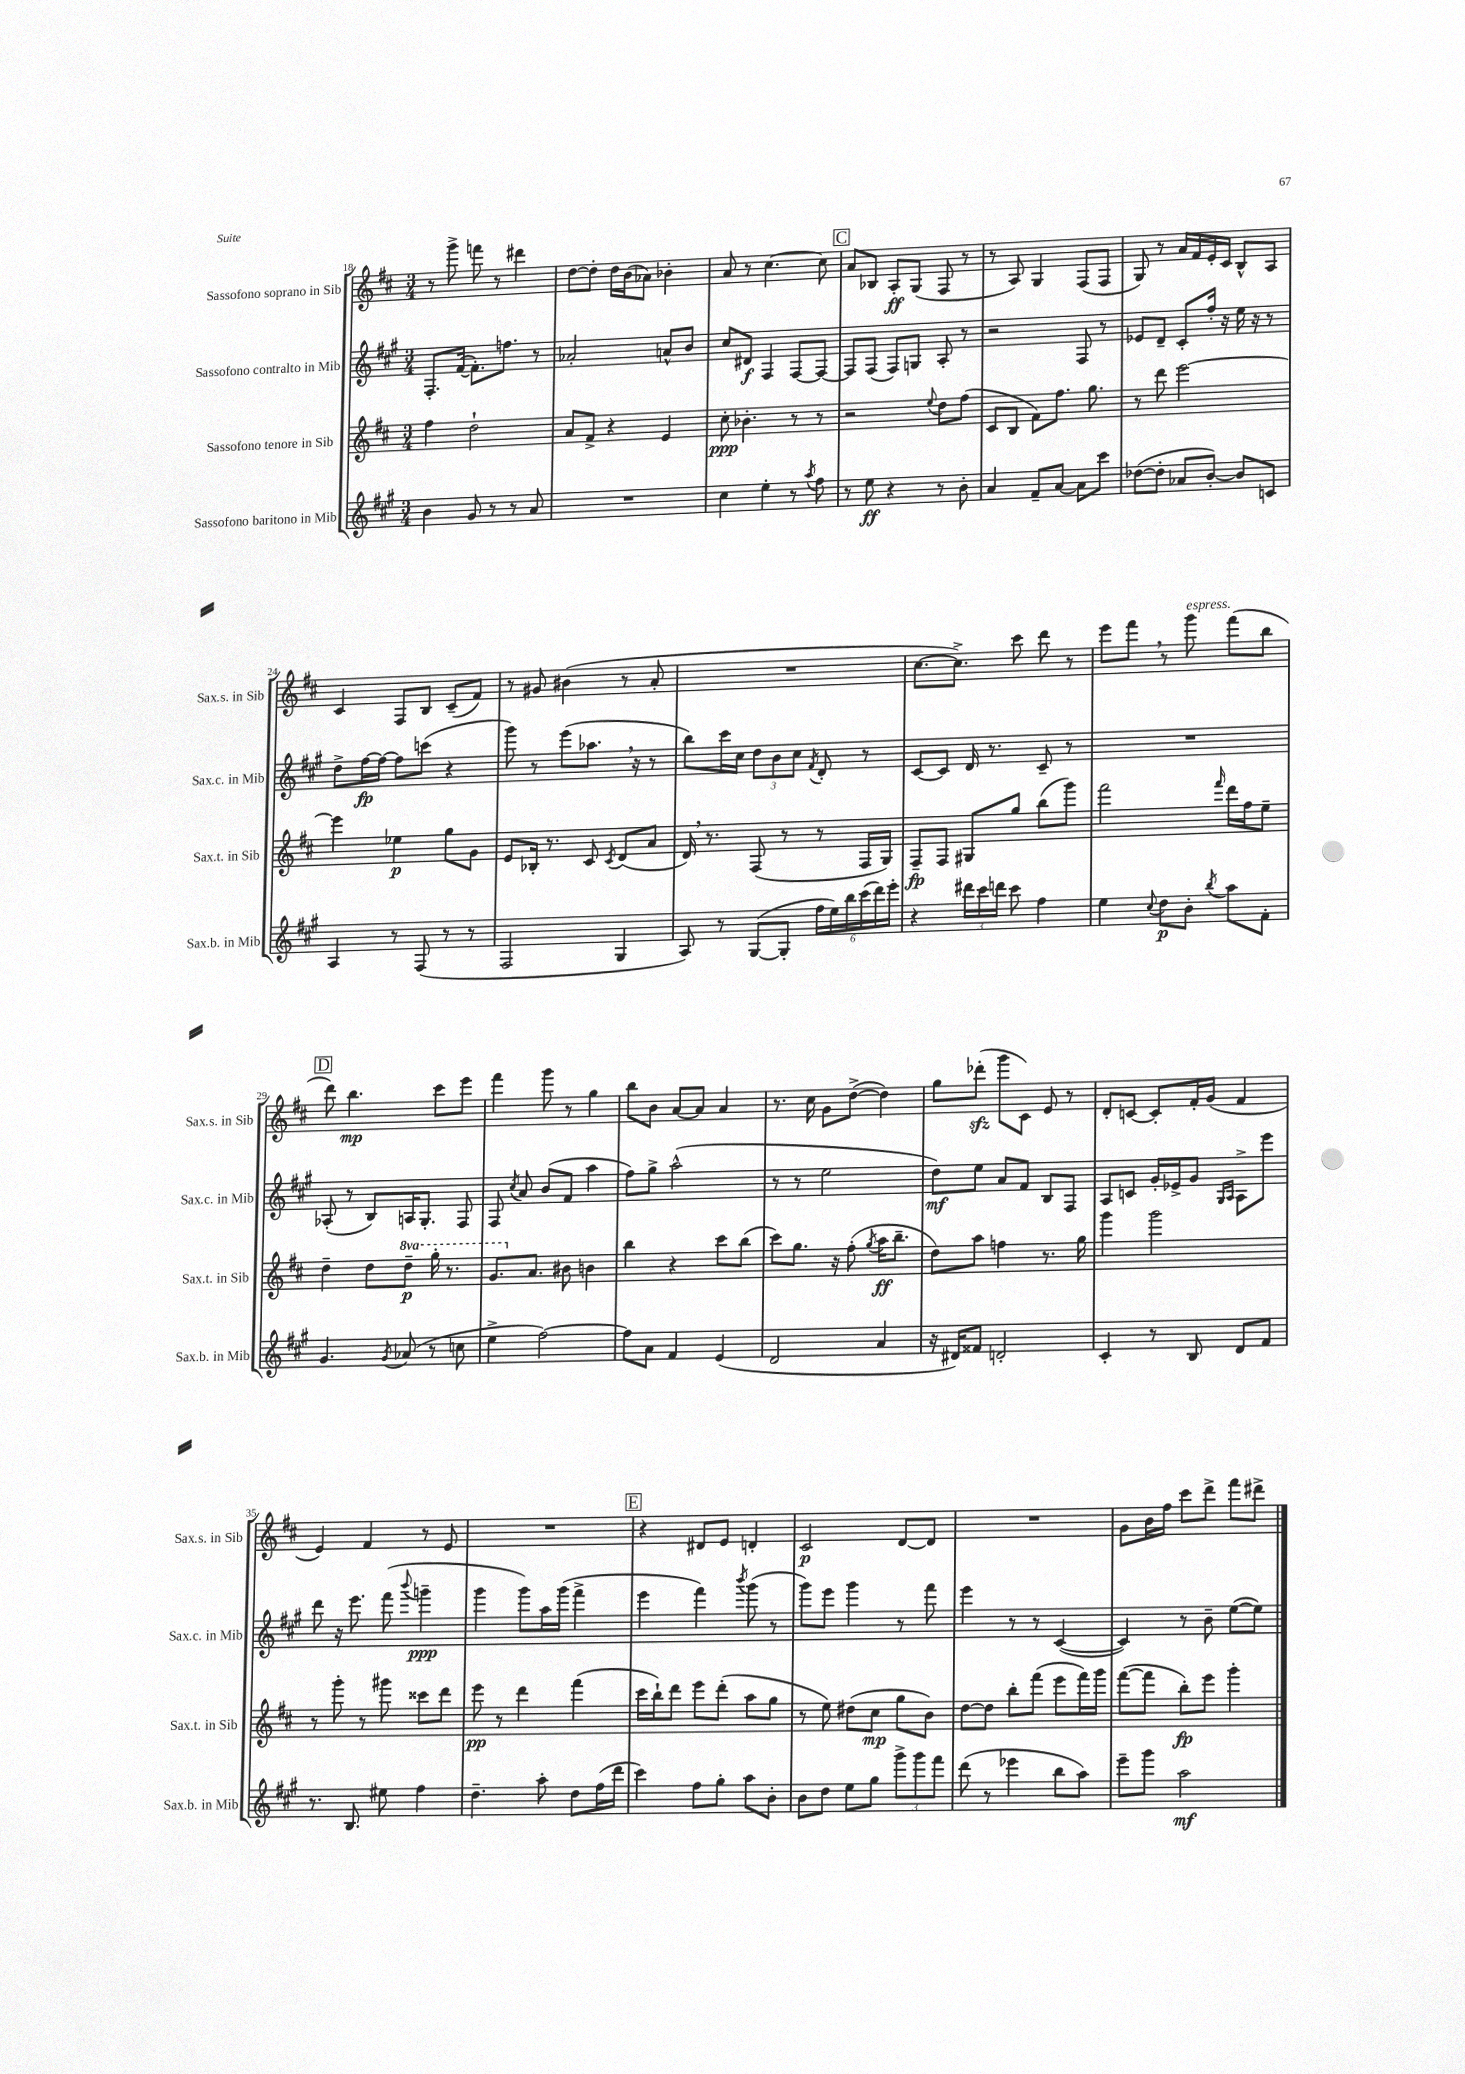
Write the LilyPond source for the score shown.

<<
\new StaffGroup <<
\new Staff = "s0" \with { instrumentName = "Sassofono soprano in Sib" shortInstrumentName = "Sax.s. in Sib" } {
    \clef treble \key d \major \numericTimeSignature \time 3/4
    \autoBeamOff r8 g'''8-> f'''8 r8 dis'''4 |
    d''8[~ d''8]-. d''16[ b'16( aes'8]) bes'4-. |
    a'8 r8 cis''4.~ cis''8 |
    \mark \markup { \box "C" } a'8[ bes8] a8[-.\ff g8]( fis8 r8 |
    r8 a8) g4 fis8[( fis8] |
    g8) r8 a'16[ fis'16 e'16-. cis'16] b8[-^ a8] |
    cis'4 fis8[ b8] cis'8[--( fis'8]) |
    r8 gis'8 bis'4( r8 a'8-. |
    R2. |
    cis''8.[~ cis''8.]->) cis'''8 d'''8 r8 |
    e'''8[ fis'''8] \breathe r8 g'''8^\markup { \italic "espress." } fis'''8[( b''8] |
    \mark \markup { \box "D" } d'''8) b''4.\mp cis'''8[ e'''8] |
    fis'''4 g'''8 r8 g''4 |
    b''8[ b'8] a'8[~ a'8] a'4 |
    r8. cis''16 g'8[ d''8]~->( d''4) |
    g''8[ des'''8]-.\sfz( g'''8[ cis'8]) e'8 r8 |
    d'8[-. c'8]~ c'8[-. fis'16-. g'16]( fis'4 |
    e'4) fis'4 r8 e'8 |
    R2. |
    \mark \markup { \box "E" } r4 dis'8[ e'8] d'4-. |
    cis'2\p d'8[~ d'8] |
    R2. |
    g'8[ b'16 fis''16] cis'''8[ d'''8]-> fis'''8[ dis'''8]-> \bar "|." |
}
\new Staff = "s1" \with { instrumentName = "Sassofono contralto in Mib" shortInstrumentName = "Sax.c. in Mib" } {
    \clef treble \key a \major \numericTimeSignature \time 3/4
    \autoBeamOff fis8.[-. fis'16]~( fis'8.[-.) f''8.] r8 |
    aes'2-. a'8[-^ b'8] |
    cis''8[ dis'8]\f fis4 fis8[~ fis8]~ |
    \mark \markup { \box "C" } fis8[ fis8]( fis8[) g8] a8-. r8 |
    r2 fis8 r8 |
    ees'8[ d'8]-- cis'8[-. fis''16]-. r16 e''16 r16 r8 |
    d''8[-> fis''16~\fp fis''16]~ fis''8[ c'''8]( r4 |
    gis'''8) r8 e'''8[( aes''8.] \breathe r16 r8 |
    b''8[) cis'''16 cis''16] \tuplet 3/2 { d''8[ b'8 cis''8] } \acciaccatura { fis'8 } d'8-. r8 |
    cis'8[~ cis'8] d'16 r8. cis'8-- r8 |
    R2. |
    \mark \markup { \box "D" } aes8-.( r8 b8[) a16 gis8.]-. fis8 |
    fis8 \acciaccatura { cis''8 } a'8 b'8[( fis'8] a''4 |
    fis''8[) gis''8]-> a''2-^( |
    r8 r8 e''2 |
    d''8[\mf) e''8] a'8[ fis'8] b8[ fis8] |
    a8[ c'8] gis'16[-. ees'16-> gis'8] \grace { gis16[ a16] } a8[-> e'''8] |
    d'''8 r16 e'''8. fis'''8( \appoggiatura { b'''8 } g'''4--\ppp |
    gis'''4 gis'''8[) a''16 gis'''16]( fis'''4-> |
    \mark \markup { \box "E" } e'''4 fis'''4) \acciaccatura { b'''8 } gis'''8( r8 |
    gis'''8[) e'''8] gis'''4 r8 fis'''8 |
    e'''4 r8 r8 cis'4~( |
    cis'4) r8 b'8-- e''8[~( e''8]) \bar "|." |
}
\new Staff = "s2" \with { instrumentName = "Sassofono tenore in Sib" shortInstrumentName = "Sax.t. in Sib" } {
    \clef treble \key d \major \numericTimeSignature \time 3/4 \set Staff.ottavationMarkups = #ottavation-simple-ordinals
    \autoBeamOff fis''4 d''2-! |
    a'8[ fis'8]-> r4 e'4 |
    cis''8-.\ppp bes'4.-. r8 r8 |
    \mark \markup { \box "C" } r2 \appoggiatura { e''8 } d''8[ fis''8]( |
    cis'8[ b8] fis'8[) fis''8.] g''8. |
    r8 d'''8 e'''2~ |
    e'''4 ees''4\p g''8[ g'8] |
    e'8[ bes16]-. r8. cis'8 \acciaccatura { cis'8 } d'8[( a'8] |
    d'16) \breathe r8. fis8( r8 r8 fis16[ g16]) |
    fis8[--\fp fis8] gis8[ g''8] b''8[( g'''8]) |
    fis'''2 \grace { fis'''16 } d'''16[ fis''16 e''8]-- |
    \mark \markup { \box "D" } d''4-- d''8[ \ottava #1 d'''8]--\p g'''16-. r8. |
    g''8.[ \ottava #0 a'8.] bis'8 b'4 |
    b''4 r4 cis'''8[ b''8]( |
    cis'''8[) g''8.] r16 fis''8-.( \acciaccatura { g''8 } a''16[\ff b''8.]-- |
    d''8[) a''8] f''4 r8. g''16 |
    g'''4 g'''2 |
    r8 g'''8-. r8 gis'''8 cisis'''8[ d'''8] |
    e'''8\pp r8 d'''4 fis'''4( |
    \mark \markup { \box "E" } cis'''16[ b''16-!) d'''8] e'''8[ d'''8]-.( a''8[ g''8] |
    r8 e''8) dis''8[( cis''8]\mp g''8[ b'8]) |
    d''8[~ d''8] b''8[-. fis'''8]( e'''8[ fis'''16) g'''16] |
    fis'''8[~( fis'''8] b''8[-.\fp) e'''8] g'''4-. \bar "|." |
}
\new Staff = "s3" \with { instrumentName = "Sassofono baritono in Mib" shortInstrumentName = "Sax.b. in Mib" } {
    \clef treble \key a \major \numericTimeSignature \time 3/4
    \autoBeamOff b'4 gis'8 r8 r8 a'8 |
    R2. |
    cis''4 e''4-. r8 \acciaccatura { a''8 } fis''8 |
    \mark \markup { \box "C" } r8 e''8\ff r4 r8 b'8-. |
    a'4 fis'8[-- a'8]~ a'8[ cis'''8] |
    des''8[~( des''8]-. aes'8[ b'8]~-.) b'8[ c'8] |
    a4 r8 fis8( r8 r8 |
    fis2 gis4 |
    a8) r8 gis8[~( gis8]-. \tuplet 6/4 { fis''16[ e''16) b''16 cis'''16( d'''16) e'''16]-. } |
    r4 \tuplet 3/2 { dis'''16[ cis'''16 d'''16] } cis'''8 fis''4 |
    e''4 \appoggiatura { cis''8 } d''8[\p b'8]-. \acciaccatura { b''8 } a''8[ fis'8]-. |
    \mark \markup { \box "D" } gis'4. \acciaccatura { gis'8 } aes'8( r8 c''8 |
    e''4-> fis''2~) |
    fis''8[ a'8] fis'4 e'4( |
    d'2 a'4 |
    r16 dis'16[) fisis'8] d'2-. |
    cis'4-. r8 b8 d'8[ fis'8] |
    r8. b8. eis''8 fis''4 |
    d''4.-- a''8-. d''8[ fis''16( d'''16] |
    \mark \markup { \box "E" } cis'''4) fis''8[ gis''8]-. a''8[ b'8]-. |
    b'8[ d''8] e''8[ gis''8] \tuplet 3/2 { gis'''8[-> gis'''8 fis'''8] } |
    d'''8( r8 ees'''4 b''8[ a''8]) |
    e'''8[-- gis'''8] a''2\mf \bar "|." |
}
>>
>>
\layout { \context { \Score currentBarNumber = #18 } }
